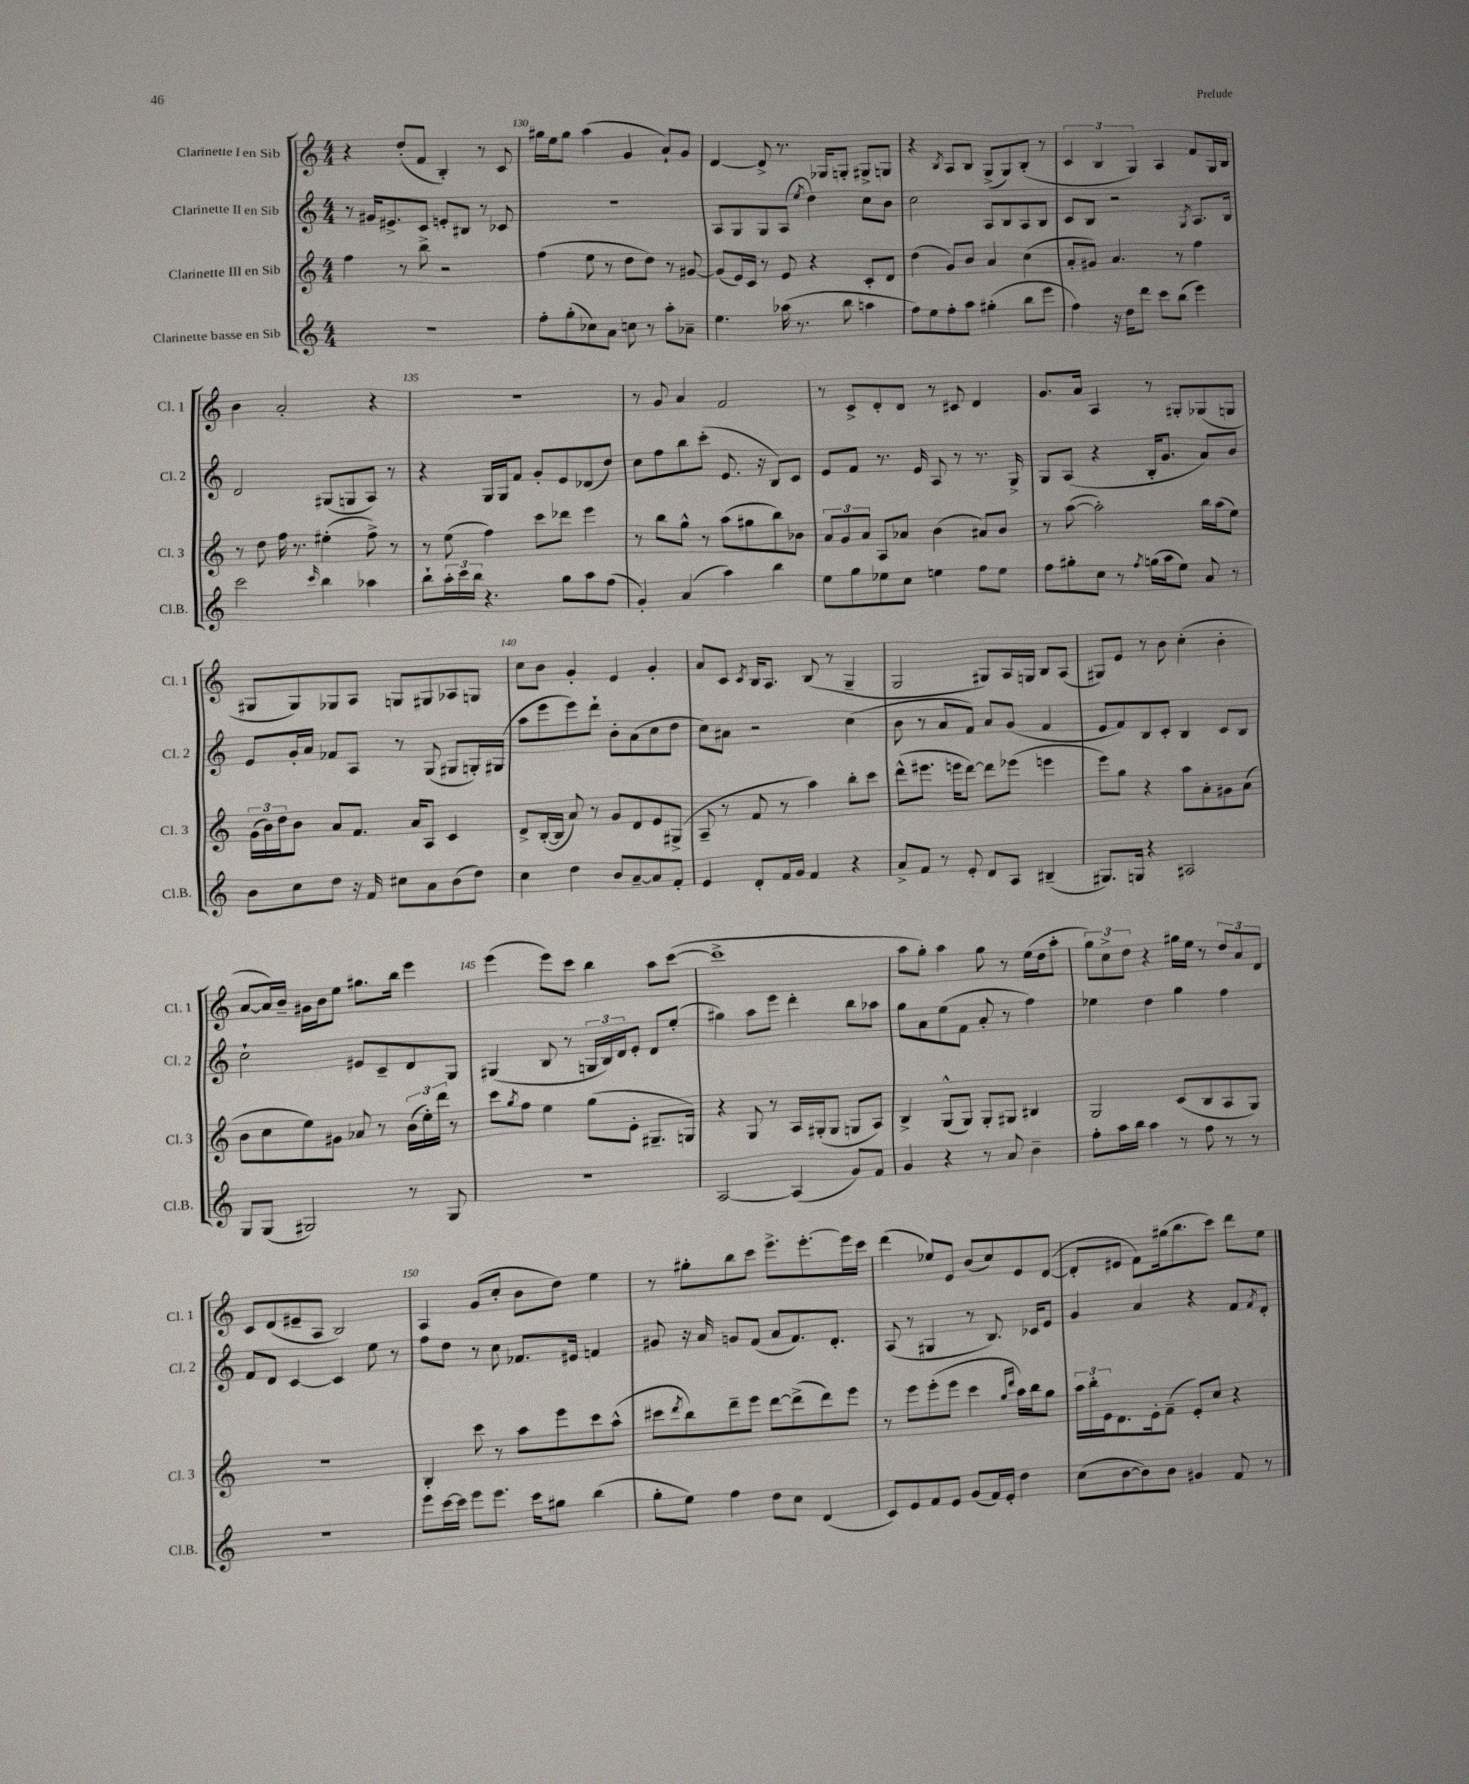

**kern	**kern	**kern	**kern
*staff4	*staff3	*staff2	*staff1
*clefG2	*clefG2	*clefG2	*clefG2
*k[]	*k[]	*k[]	*k[]
*M4/4	*M4/4	*M4/4	*M4/4
1r	4ff	8r	4r
.	.	16g#	.
.	.	8.e#^	.
.	8r	.	(8dd'
.	8bb^	8c	8f
.	2r	8e'	4B')
.	.	8B#	.
.	.	8r	8r
.	.	8c-	8c
=	=	=	=
8ff'	(4ff	1r	16gg#
.	.	.	16ee
(8gg'	.	.	8gg#
8cc-)	8ee	.	(4aa
8a	8r	.	.
8cc	8dd	.	4g
8r	8dd)	.	.
8aa'	8r	.	8a`)
8a-~	[8g#	.	8g
=	=	=	=
4.ee	(8g#]	8A	[4d
.	16e)	8G	.
.	16c	.	.
.	8r	8G	8d^]
(16aa-	8e	(8A	8.r
8.r	.	.	.
.	.	8qee	.
.	4r	4dd)	.
.	.	.	16G-
8bb	.	.	8G'
4aa	8c'	8cc	8G#^
.	8d	8b	8G
=	=	=	=
8ff)	(4dd	2cc	4r
8ee	.	.	.
.	.	.	8qB
8ff'	8g)	.	8A
8aa	8b	.	8B
(4gg#'	4a	8A	(8G^
.	.	8B	8G)
8bb	(4cc	8A	(8B'
8eee	.	8B	8r
=	=	=	=
4ff)	8a'	8c	6c
.	8g#)	8B	.
.	.	.	6B
16r	4.a	2r	.
16dd	.	.	.
.	.	.	6G)
8ddd	.	.	.
8ccc	.	.	4A
(8bb	8r	.	.
.	.	8qG	.
4eee)	4ff	8.A	8f
.	.	.	16G
.	.	16B	16B
=	=	=	=
2ccc	8r	2d	4b
.	8dd	.	.
.	16ff	.	2a'
.	8.r	.	.
16qqccc	.	.	.
4bb	(4ee#'	(8G#	.
.	.	8G	.
4aa-	8ff^)	8A)	4r
.	8r	8r	.
=	=	=	=
8bb`	8r	4r	1r
24aa'	(8ee	.	.
24ccc	.	.	.
24bb	.	.	.
4.r	4ff)	16G	.
.	.	16G	.
.	.	8f	.
.	8ccc	8g'	.
8gg	8ddd-	8e	.
8aa	4eee	(8d-	.
(8ff	.	8dd)	.
=	=	=	=
4g')	8r	8cc	8r
.	8bb	8ff	8g
(4a	8gg^^	8bb	4a
.	8r	(8ccc'	.
4aa)	(8aa	8.e	2f
.	8gg#	.	.
.	.	16r	.
4bb	8bb)	8B)	.
.	8b-	8c	.
=	=	=	=
8ee	12a	8e	8r
.	12g	.	.
8gg	.	8f	8c^
.	12a	.	.
8ee-	8A	8.r	8d'
8cc	8a-	.	8d
.	.	16e	.
4ee	(4b	8A	8r
.	.	8r	8c#
8ff	8a#)	8.r	4d
8ee	8b	.	.
.	.	16G^	.
=	=	=	=
8ff	8r	8G	8.g
8gg#'	([8aa	(8A	.
.	.	.	16a
8cc	2aa'])	4r	4A
8r	.	.	.
8qff	.	.	.
(16gg	.	16B'	8r
16aa	.	8.g	.
8ee)	.	.	8G#'
8a	16bb	8a)	(8G-
.	(16aa	.	.
8r	8ee)	8b	8G
=	=	=	=
8b	(24g	8e	8G#
.	24b)	.	.
.	24dd	.	.
8cc	8b	16g'	8G#)
.	.	16a	.
8dd	8a	8f-	8G-
16r	8.f	8A	8A
16f	.	.	.
8cc#	.	8r	8G
.	16a	.	.
8a	8A	(8G	8G#
(8b	4c	8G#	8A-
8dd)	.	16G')	8G
.	.	(16G#	.
=	=	=	=
4cc	8d^	8aa	8cc
.	([16B'	8eee	8b
.	16B]	.	.
4dd	8a)	8eee)	4g'
.	8r	8ddd`	.
8b	8g	8b'	4e
[8a~	8d	(8a	.
8a]	8e	8cc	4g'
8f'	(8G#^	8dd	.
=	=	=	=
4e	8A~	8cc)	8a
.	8r	8a#	8c
.	.	.	8qc
8d'	8f	2r	16B
.	.	.	8.A
16f	8r	.	.
16g	.	.	.
4f	4aa)	.	(8B
.	.	.	8r
4r	8bb'	(4cc	4G~
.	8ccc	.	.
=	=	=	=
8a^	(8ddd^^	8b	2G
8f	8.eee#	8r	.
8r	.	8a	.
.	16eee	.	.
8e'	[8ddd)	8f)	.
8d	8ddd]	8a	8G#)
8A	(8eee-	(8g	16A
.	.	.	16G
(4B#~	4eee	4f	8B
.	.	.	(8A
=	=	=	=
8.G#)	8eee)	8e	8G#)
.	8gg	8f)	8e
16G	.	.	.
4r	4r	8B	8r
.	.	8c'	8b
2A#	8aa	4B	(4cc'
.	8a'	.	.
.	8g#	8c	4b'
.	(8a	8B	.
=	=	=	=
8G	8b	2cc`	[8a
(8G	8cc	.	16a])
.	.	.	16b~
2G#)	8ee)	.	16g#
.	.	.	16b
.	8g#	.	8ee
.	8a-	8e#	8.gg#
.	8r	8c~	.
.	.	.	16bb
8r	(24b	8d	4eee
.	24ee')	.	.
.	24ddd	.	.
8G#	8r	8G	.
=	=	=	=
1r	8ccc	(4G#	(4eee
.	8qgg	.	.
.	8ff	.	.
.	4ee	8B	8eee)
.	.	8r	8ccc
.	(8gg	24G	4bb
.	.	24B)	.
.	.	24d	.
.	8e'	8e'	.
.	8.G#~	8d	8aa
.	.	(8ee'	([8ccc
.	16G)	.	.
=	=	=	=
[2A	4r	4gg#)	1ccc^]
.	8G	8aa	.
.	8r	8eee	.
(4A]	16A	4ddd'	.
.	(16G#'	.	.
.	8G#	.	.
8g)	8G	8bb	.
8f	8A)	8aa-	.
=	=	=	=
4g	4B^	8gg	8aa
.	.	8a	8gg')
4r	(8G^^	(8ee	4aa
.	8G)	8f	.
8r	8G'	8a'	8gg
8a	8G#	8r	8r
4b~	4B#	4ff)	(16ee
.	.	.	16dd
.	.	.	8aa'
=	=	=	=
8ff'	2G	4ee-	12gg)
.	.	.	12cc^
16aa	.	.	.
.	.	.	12dd
16bb	.	.	.
4aa	.	4dd	4r
8r	(8c	4gg	16gg#
.	.	.	16ee
8ff	8B	.	8r
8r	8A	4ff	12dd
.	.	.	12a
8r	8G)	.	.
.	.	.	12d
=	=	=	=
1r	1r	8f	8c
.	.	8d	(8d
.	.	[4c	8e#~
.	.	.	8A
.	.	4c]	2B)
.	.	8ee	.
.	.	8r	.
=	=	=	=
8eee	4B'	8ff	4A
[16ccc	.	8dd	.
16ccc]	.	.	.
8eee	8ccc	8r	(8g
8.eee	8r	8cc	8cc'
.	8aa	8.f-	8b
16ccc	.	.	.
8gg#	8eee	.	8dd)
.	.	16e#	.
(4bb	8ccc	4f	4ee
.	(8aa^^	.	.
=	=	=	=
8gg'	8ccc#	8g#	8r
.	8qddd	.	.
8ee)	8bb)	16r	8gg#'
.	.	16a	.
4ff	8ddd~	8g	8bb
.	8eee	(8f	8ccc
8dd	[8ddd	8a	8.eee^
8cc	(8ddd^]	8.f)	.
.	.	.	[8.eee'
(4d	8ddd)	.	.
.	.	8.d'	.
.	8eee	.	16eee]
.	.	.	16ccc
=	=	=	=
8c)	8r	(8A	(4ddd
8e	8eee	8r	.
8f	(8eee'	4G#	8ee-)
8e	8eee	.	8e
(8g	4ccc	8r	(8b
16f)	.	8.B)	8cc)
16e'	.	.	.
.	16qqgg	.	.
.	16qqddd	.	.
4dd	16aa)	.	8e
.	16bb	16c-	.
.	8gg	8e	([8d
=	=	=	=
(8cc	24aa	4g	8d']
.	24bb'	.	.
.	24e	.	.
[8b	8.d	.	8e#
8b])	.	4a	8f)
.	16e'	.	.
8b	(8f~	.	(16gg#
.	.	.	8.bb
4g#	8e')	4r	.
.	8cc	.	8ccc)
8f	4r	8f	8ddd
.	.	8qf	.
8r	.	8d'	8ee
==	==	==	==
*-	*-	*-	*-
